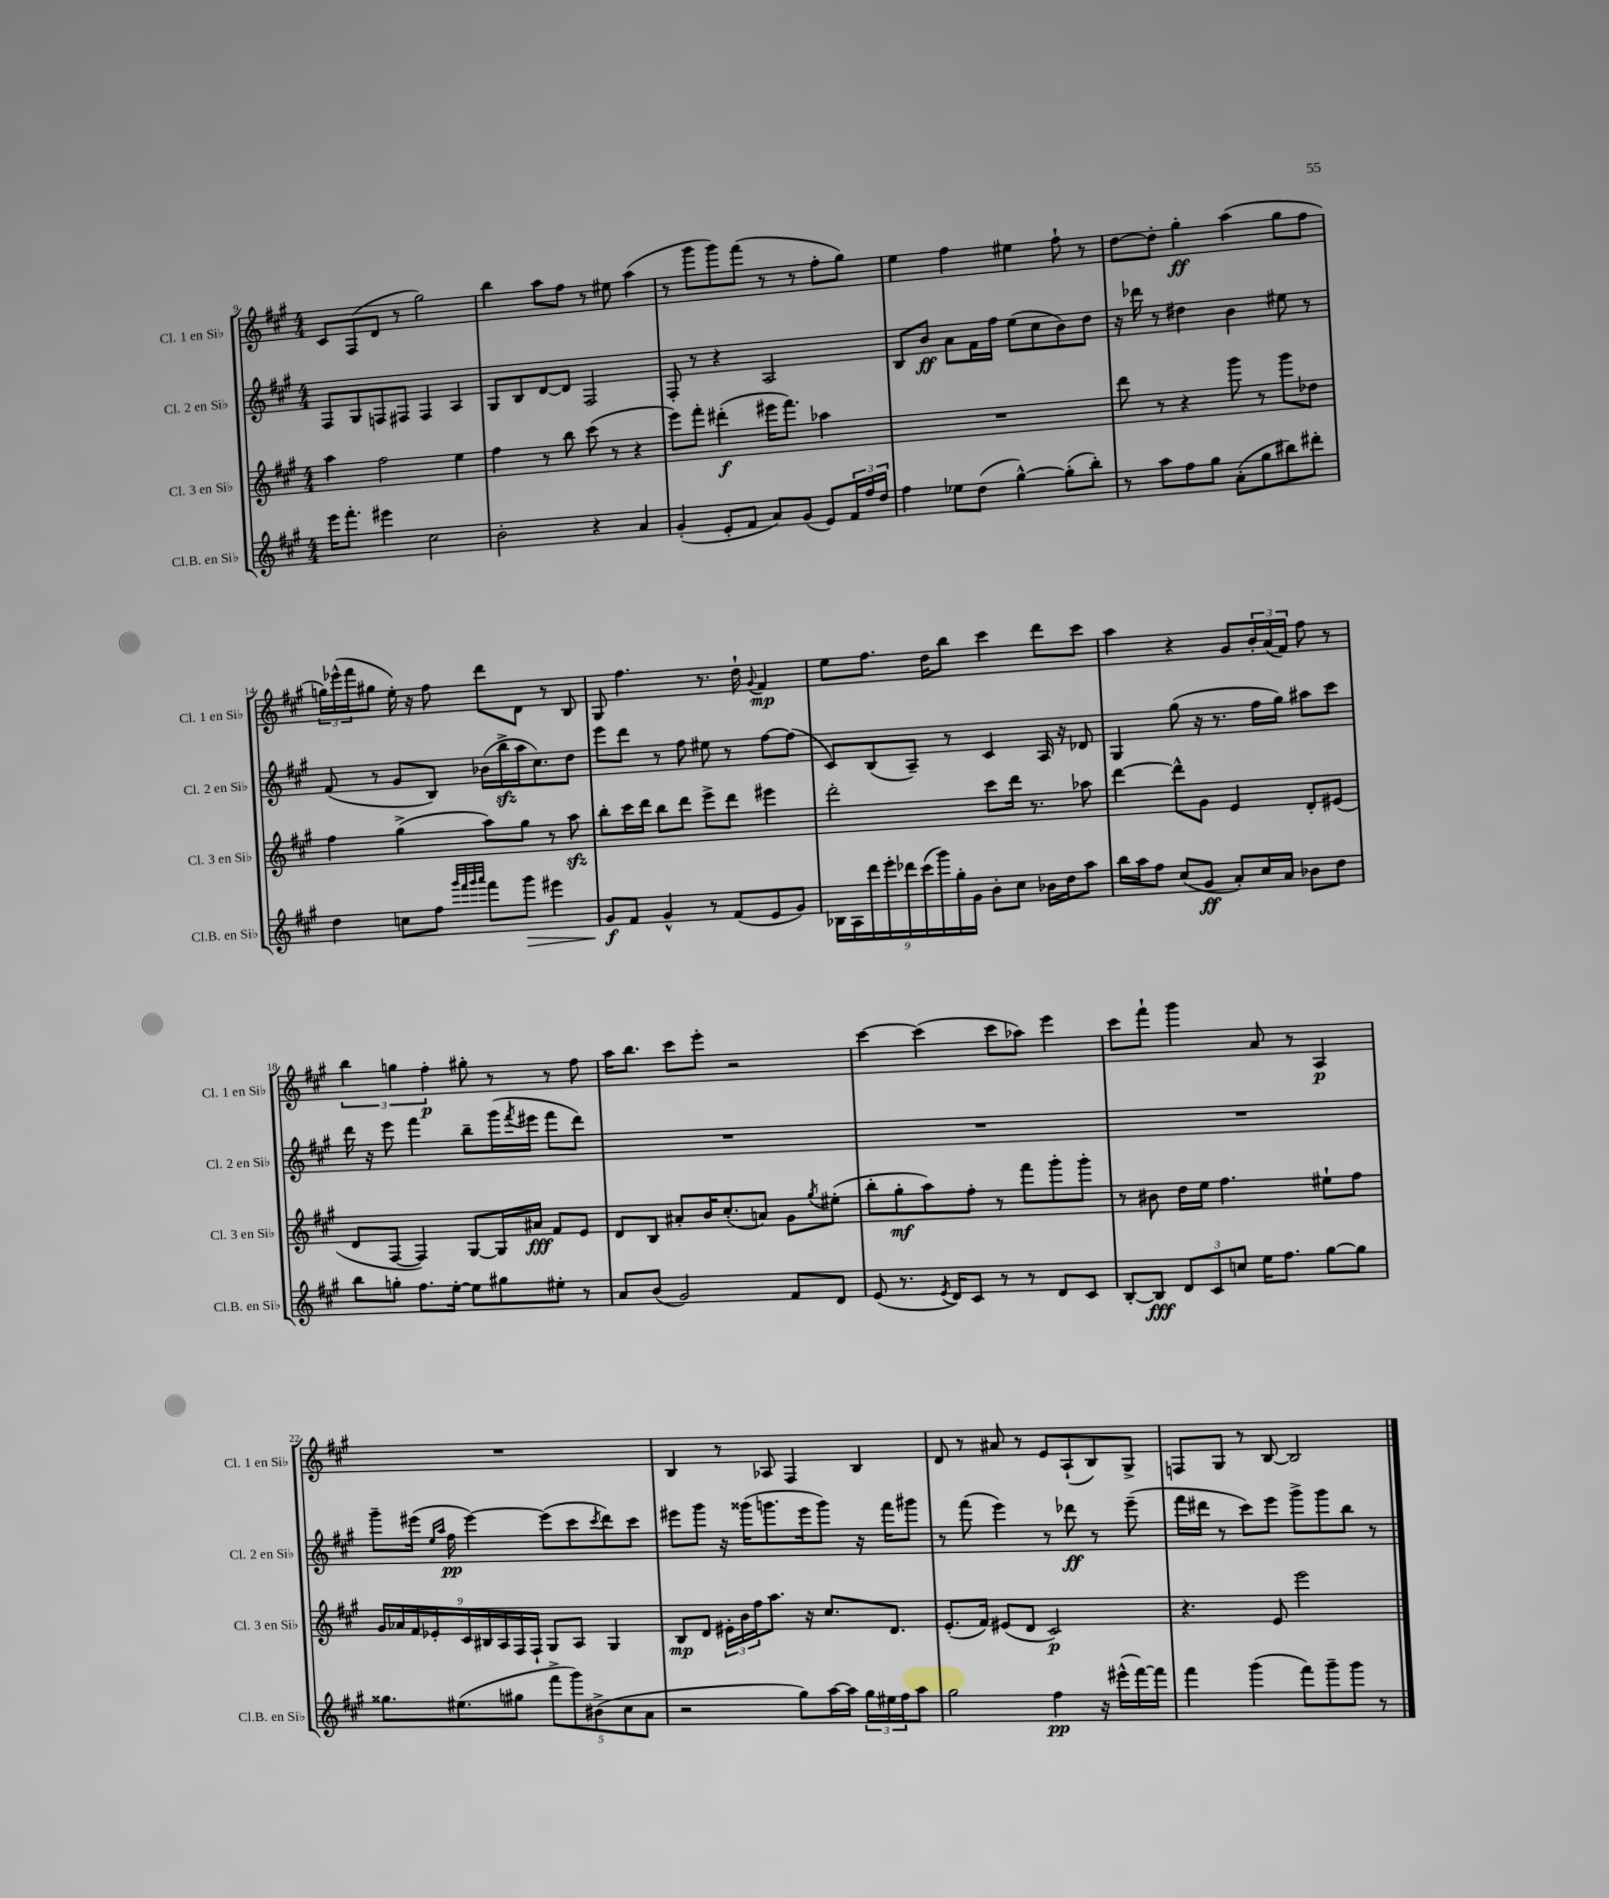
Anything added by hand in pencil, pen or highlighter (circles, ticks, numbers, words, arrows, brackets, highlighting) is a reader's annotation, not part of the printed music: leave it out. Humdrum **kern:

**kern	**kern	**kern	**kern
*staff4	*staff3	*staff2	*staff1
*clefG2	*clefG2	*clefG2	*clefG2
*k[f#c#g#]	*k[f#c#g#]	*k[f#c#g#]	*k[f#c#g#]
*M4/4	*M4/4	*M4/4	*M4/4
16eee\LK	4aa\	8F#/L	8c#/L
8.fff#'\J	.	.	.
.	.	8G#/	(8F#/
4eee#\	2ff#\	8F/	8d/J
.	.	8F#/J	8r
2cc#\	.	4F#/	2gg#\)
.	4ee\	4A/	.
=	=	=	=
2b'\	4ff#\	8G#/L	4bb\
.	.	8B/	.
.	8r	[8d/	8aa\L
.	8bb\	8d/]J	8ff#\J
4r	(8ccc#\	2F#/	8r
.	8r	.	8ee#\
4a/	4r	.	(4aa\
=	=	=	=
(4g#'/	8eee\L)	8F#'/	8r
.	8fff#'\J	8r	8ggg#\L
8e'/L	(4ddd#'\	4r	8ggg#\)
8f#/J	.	.	(8fff#\J
8a/L)	16eee#\LK	2A/	8r
.	8.fff#\J)	.	.
(8g#/J	.	.	8r
8e/L)	4aa-\	.	8ff#'\L
24f#/L	.	.	8gg#\J)
24ff#/	.	.	.
24dd/JJ	.	.	.
=	=	=	=
4ff#\	1r	8B/L	4ee\
.	.	8b/J	.
8ee-\L	.	8a\L	4ff#\
(8dd\J	.	16f#\L	.
.	.	16ff#\JJ	.
[4gg#^^\)	.	(8ee\L	4ee#\
.	.	8cc#\	.
(8gg#'\]L	.	8b\)	8ff#`\
8bb'\J)	.	8dd\J	8r
=	=	=	=
8r	8ddd\	16r	[8dd\L
.	.	16ddd-\	.
8aa\L	8r	8r	8dd'\]J
8ff#\	4r	4dd#\	4gg#'\
8gg#\J	.	.	.
(8a'\L	8ggg#\	4b\	(4aa\
8gg#\	8r	.	.
8bb#\)	8ggg#\L	8ee#\	8gg#\L
8ddd#'\J	8dd-\J	8r	8ff#\J
=	=	=	=
4dd\	4ff#\	(8f#/	24gg\LL)
.	.	.	(24eee-^^\
.	.	.	24fff#\J
.	.	8r	8gg#\J
8cc\L	(4gg#^\	8g#/L	16ee'\)
.	.	.	16r
8ff#\J	.	8B/J)	8ff#\
32qqggg#/LLL	.	.	.
32qqfff#/	.	.	.
32qqggg#/	.	.	.
32qqaaa/JJJ	.	.	.
8fff#\L	8aa\L)	(16b-\LL	8ddd\L
.	.	16bb^\	.
8ggg#\J	8gg#\J	16aa\J	8d\J
.	.	8.cc#\)	.
4eee#\	8r	.	8r
.	8aa\	8dd\J	8B/
=	=	=	=
8g#/L	8bb'\L	8eee\L	8G#/
8f#/J	16ccc#\L	8ddd\J	4.ff#\
.	16ddd\JJ	.	.
4g#^^/	8bb\L	8r	.
.	8ddd\J	8ff#\	.
8r	8eee^\L	8ee#\	8.r
(8f#/L	8ddd\J	8r	.
.	.	.	16dd`\
.	.	.	8qqg#/
8e/	4eee#\	[8ff#\L	4f#/
8g#/J)	.	(8ff#\]J	.
=	=	=	=
18B-\LL	2ddd'\	8c#/L)	8ee\L
18A\	.	.	.
18ddd\	.	.	.
.	.	(8B/	8.ff#\J
18eee'\	.	.	.
18ddd-\	.	.	.
.	.	8A~/J)	.
(18ccc#\	.	.	.
.	.	.	16dd\LK
18ggg#\)	.	.	.
.	.	8r	8bb\J
18gg#'\	.	.	.
18g#\JJ	.	.	.
8b'\L	8ccc#\L	4c#/	4ccc#\
8cc#\J	16ddd\Jk	.	.
.	8.r	.	.
16b-\LL	.	16A/	8ddd\L
16dd\J	.	16r	.
8aa\J	8aa-\	8d-/	8ccc#\J
=	=	=	=
16bb\LL	[4ddd\	4G#/	4aa\
16aa\J	.	.	.
8ff#\J	.	.	.
(8cc#/L	8ddd^^\]L	(8gg#\	4r
8g#/J	8g#\J	16r	.
.	.	8.r	.
8a'/L)	4e/	.	8g#/L
16cc#/L	.	16ff#\LL	24b'/L
.	.	.	(24a/
16a/JJ	.	16gg#\JJ)	.
.	.	.	24f#/JJ)
8b-\L	8d'/L	8aa#\L	8ff#\
8dd\J	(8e#/J	8ccc#\J	8r
=	=	=	=
8bb\L	8d/L	16ddd\	6bb\
.	.	16r	.
8gg'\J	[8F#/J	8eee\	.
.	.	.	6gg\
8.ff#\L	4F#/])	4fff#\	.
.	.	.	6ff#'\
[16ee'\Jk	.	.	.
8ee\]L	[8G#/L	8bb~\L	8gg#'\
8gg#\	16G#/]L	(16ggg#\L	8r
.	.	8qfff#/	.
.	16a#/JJ	16eee#\JJ	.
8ee#'\J	8f#/L	8fff#\L	8r
8r	8e/J	8ddd\J)	8ff#\
=	=	=	=
8a/L	8d/L	1r	16aa\LK
.	.	.	8.bb\J
(8b/J	8B/J	.	.
2g#/)	8a#'/L	.	8ccc#\L
.	16b/K	.	8eee'\J
.	(8.cc#'/	.	.
.	.	.	2r
.	8a/J)	.	.
8f#/L	8g#\L	.	.
.	8qgg#/	.	.
8d/J	(8ee#'\J	.	.
=	=	=	=
(8e/	8bb'\L	1r	[4ccc#\
8.r	8gg#'\	.	.
.	8aa\)	.	(4ccc#\]
8qe/	.	.	.
16d/LK)	.	.	.
8c#/J	8ff#'\J	.	.
8r	8r	.	8ccc#\L
8r	8fff#\L	.	8aa-\J)
8d/L	8ggg#'\	.	4eee\
8c#/J	8ggg#'\J	.	.
=	=	=	=
[8B'/L	8r	1r	8ccc#\L
8B/]J	8b#\	.	8fff#`\J
12d/L	16dd\LL	.	4ggg#\
.	16ee\JJ	.	.
12c#/	.	.	.
.	4.ff#\	.	.
12cc/J	.	.	.
16ee\LK	.	.	8a/
8.ff#\J	.	.	.
.	.	.	8r
[8gg#\L	8ee#`\L	.	4A/
8gg#\]J	8ff#\J	.	.
=	=	=	=
8.gg##\L	18g#/LL	8ggg#~\L	1r
.	18a-/	.	.
.	18f#/	.	.
.	.	(16eee#\Jk	.
.	18e-'/	.	.
.	.	16qqee/LL	.
.	.	16qqaa/JJ	.
(8.ee#\	.	16ff#\	.
.	18c#/	.	.
.	.	[4eee#\)	.
.	18B#/	.	.
.	18A/	.	.
8gg#\J	.	.	.
.	18F#/	.	.
.	18F#`/JJ	.	.
10fff#^\L	8G#/L	(8eee#\]L	.
10ggg#\)	.	.	.
.	8A/J	8ccc#\	.
(10b#^\	.	.	.
.	.	8qccc#/	.
.	4G#/	8ddd\)	.
10cc#\	.	.	.
.	.	8ccc#\J	.
10a\J	.	.	.
=	=	=	=
2r	8B/L	8eee#\L	4B/
.	8d/J	8ggg#\J	.
.	24e#'\LL	16r	8r
.	24b\	.	.
.	.	(16ggg##\LK	.
.	24ff#\J	.	.
.	8.aa\J	8.ggg\	8A-/
8gg#\L)	.	.	4F#/
.	16r	16eee#\k	.
[16aa\L	8.cc#/L	8ggg\J)	.
16aa\]JJ	.	.	.
24gg#\LL	.	16r	4B/
24ee#\	.	.	.
.	8.d/J	16fff#\LK	.
24ff#\J	.	.	.
8aa\J	.	8ggg#\J	.
=	=	=	=
2gg#\	(8.e'/L	8r	8d/
.	.	(8fff#\	8r
.	16f#/Jk)	.	.
.	(8e#/L	4eee\)	8a#/
.	8d/J	.	8r
4ff#\	2c#/)	8r	8e/L
.	.	8ddd-\	(8A`/
16r	.	8r	8B/)
(16eee#^^\LL	.	.	.
[16fff#\)	.	(8eee~\	8G#^/J
16fff#\]JJ	.	.	.
=	=	=	=
4fff#\	4.r	16fff#\LL	8F/L
.	.	16ddd#\JJ	.
.	.	8r	8G#/J
(4ggg#\	.	8ccc#\L)	8r
.	8e/	8eee\J	[8B/
8fff#\L)	2eee\	8ggg#^\L	2B/]
8ggg#~\	.	8ggg#\	.
8ggg#\J	.	8bb\J	.
8r	.	8r	.
==	==	==	==
*-	*-	*-	*-
